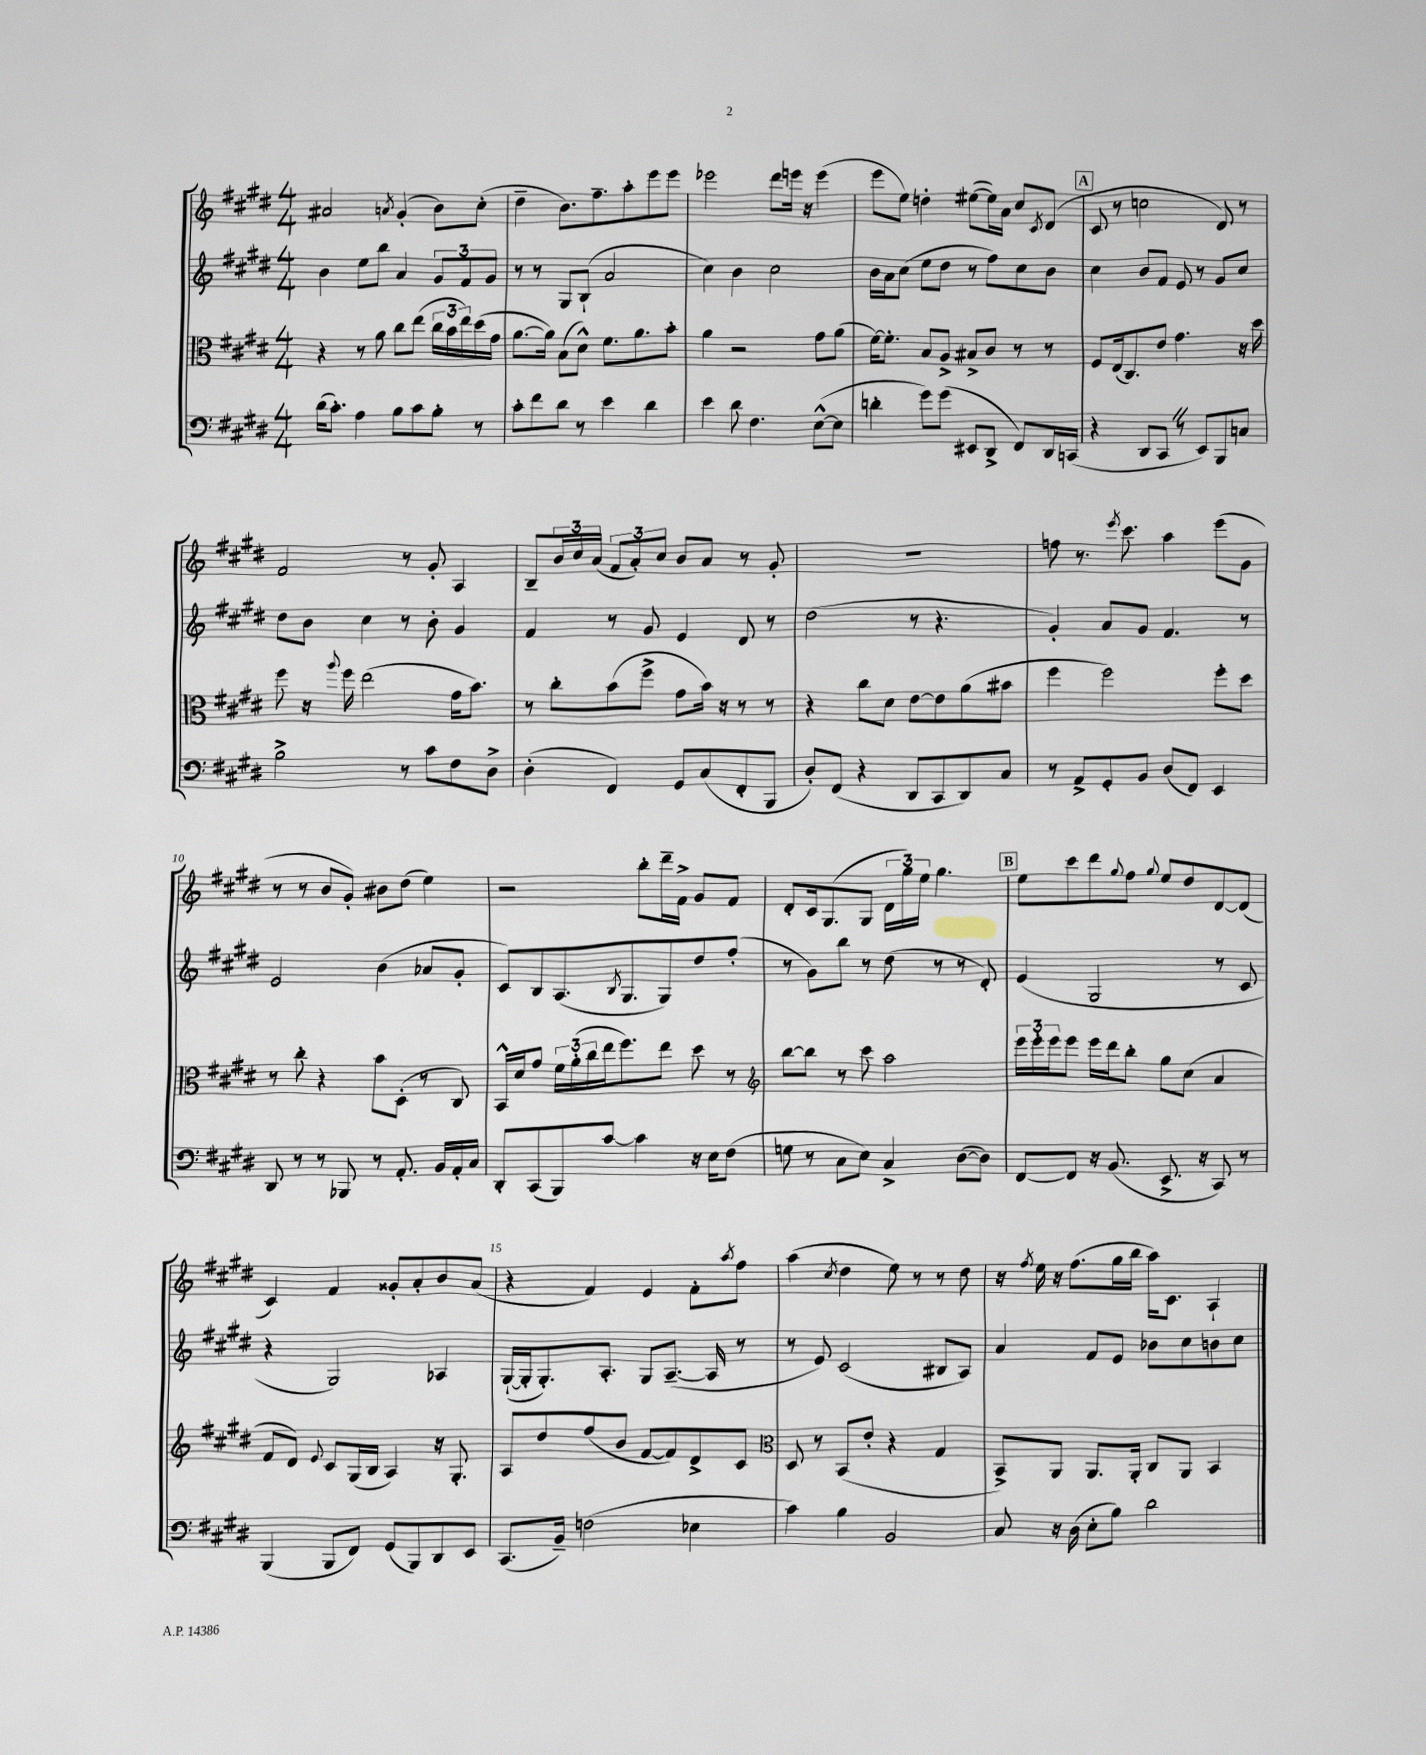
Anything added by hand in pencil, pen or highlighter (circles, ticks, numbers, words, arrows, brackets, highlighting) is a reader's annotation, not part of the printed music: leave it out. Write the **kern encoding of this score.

**kern	**kern	**kern	**kern
*part4	*part3	*part2	*part1
*staff4	*staff3	*staff2	*staff1
*clefF4	*clefC3	*clefG2	*clefG2
*k[f#c#g#d#]	*k[f#c#g#d#]	*k[f#c#g#d#]	*k[f#c#g#d#]
*M4/4	*M4/4	*M4/4	*M4/4
=1	=1	=1	=1
(16d#\KL	4r	4b\	2a#X/
8.c#'\J)	.	.	.
4A\	8r	8ee\L	.
.	8a\	8bb\J	.
.	.	.	8qan/
8B\L	8cc#\L	4a/	(4g#'/
8c#\	(8ee\J	.	.
8B'\J	24cc#\LL	12g#/L	8b\L)
.	24b\	.	.
.	24ee\)	12f#/	.
8r	(16dd#\	.	(8cc#'\J
.	.	12g#/J	.
.	16g#\JJ	.	.
=2	=2	=2	=2
8c#'\L	[8.a\L	8r	4dd#~\
8f#\	.	8r	.
.	16a\Jk])	.	.
8d#\J	(8B\L	8G#/L	8.b\L)
8r	8d#^^\J)	(8B`/J	.
.	.	.	8.ff#~\
4e\	8.f#\L	2a/	.
.	.	.	8aa'\
.	8.a\	.	.
4d#\	.	.	8eee\
.	8b'\J	.	8eee\J
=3	=3	=3	=3
4e\	4a\	4cc#\)	2eee-X\
8d#\	2r	4b\	.
4.F#\	.	.	.
.	.	2cc#\	8ddd#\L
.	.	.	16eeen\Jk
.	.	.	16r
([8E^^\L	8g#\L	.	(4eee\
8E\J]	(8a\J	.	.
=4	=4	=4	=4
4dn'\	[16f#\KL)	16b\LL	8eee\L
.	8.f#'\J]	16a\J	.
.	.	(8cc#\J	8ee\J)
8g#\L)	8B/L	8ee\L	4ddn'\
(8g#\J	8A^/J	8dd#\J	.
8EE#X/L	8B#X^/L	8r	([8ee#X\L
8DD#^/J	8c#/J	8ff#\L)	16ee#\L])
.	.	.	16a\JJ
8FF#/L)	8r	8cc#\	8cc#/L
.	.	.	8qc#/
16DD#/L	8r	8b\J	(8d#/J
(16CCn/JJ	.	.	.
!!LO:REH:place=s1:t=A
=5	=5	=5	=5
4r	8F#/L	4cc#\	8c#/
.	(16E/k	.	8r
.	8.C#/)	.	.
8DD#/L	.	8b/L	2ccn\
8CC#Z/J	8e/J	8f#/J	.
8r	4.g#\	8e/	.
8EE/L)	.	8r	.
8BBB/	.	8g#/L	8d#/)
8Cn/J	16r	8cc#/J	8r
.	16dd#\	.	.
!!LO:LB:g=z
=6	=6	=6	=6
2B^\	8ff#\	8dd#\L	2f#/
.	16r	8b\J	.
.	8qqaa/	.	.
.	16ff#\	.	.
.	(2ee\	4cc#\	.
8r	.	8r	8r
8c#\L	.	8b'\	8g#'/
8F#\	16g#\KL	4g#/	4A/
.	8.b\J)	.	.
8D#^\J	.	.	.
=7	=7	=7	=7
(4D#'\	8r	4f#/	8B~/L
.	8cc#'\L	.	24b/L
.	.	.	24cc#/
.	.	.	(24a/JJ
4FF#/)	(8b\	8r	12f#/L
.	.	.	12a'/)
.	8ff#^\J	8g#/	.
.	.	.	12cc#/J
8GG#/L	8g#\L	4e/	8b/L
(8C#/	16b\Jk)	.	8a/J
.	16r	.	.
8FF#'/	8r	8d#/	8r
8BBB/J	8r	8r	8g#'/
=8	=8	=8	=8
8D#'/L)	4r	(2dd#\	1r
(8FF#/J	.	.	.
4r	8cc#\L	.	.
.	8d#\J	.	.
8DD#/L	[8e\L	8r	.
8CC#/	8e\]	4.r	.
8DD#/)	(8a\	.	.
8C#/J	8b#X\J	.	.
=9	=9	=9	=9
8r	4ff#\	4g#'/)	8ffn\
8AA^/L	.	.	8.r
8GG#'/	2ff#\)	8a/L	.
.	.	.	8qeee/
.	.	.	8.ccc#\
8BB/J	.	8g#/J	.
(8D#/L	.	4.f#/	4aa\
8FF#/J)	.	.	.
4EE/	8ff#'\L	.	(8eee\L
.	8dd#\J	8r	8g#\J
!!LO:LB:g=z
=10	=10	=10	=10
8DD#/	8r	2e/	8r
8r	8cc#'\	.	8r
8r	4r	.	8b/L
8BBB-X/	.	.	8g#'/J)
8r	8b\L	(4b\	8b#X\L
8.AA'/	(8D#'\J	.	(8dd#\J
.	8r	8a-X/L	4ee\)
16BB/LL	.	.	.
16AA'/	8C#/)	8g#'/J	.
16C#/JJ	.	.	.
=11	=11	=11	=11
8DD#'/L	16BB^^/LL	8c#/L)	2r
.	16d#/J	.	.
(8CC#/	8g#/J	8B/	.
8BBB/)	24f#\LL	(8.A/	.
.	(24a'\	.	.
.	24cc#\	.	.
[8c#/J	16ee\J	.	.
.	.	8qB/	.
.	8.ff#\)	8.G#/	.
4c#\]	.	.	8bb'\L
.	8ee\J	8G#/)	16ddd#~\L
.	.	.	16f#^\JJ
16r	8dd#\	8dd#/	8g#/L
16E\KL	.	.	.
(8F#\J	8r	(8ff#'/J	8f#/J
=12	=12	=12	=12
*	*clefG2	*	*
8Gn\	[8bb\L	8r	8d#'/L
8r	8bb\J]	8g#\L)	16c#/k
.	.	.	(8.G#/
8C#\L	8r	8bb\J	.
8E\J)	8ccc#\	8r	8G#/J
4C#^/	2aa\	(8dd#\	24d#\LL
.	.	.	24gg#\)
.	.	.	24ee\JJ
.	.	8r	4.gg#\
([8D#\L	.	8r	.
8D#\J])	.	8d#'/)	.
!!LO:REH:place=s1:t=B
=13	=13	=13	=13
[8FF#/L	24eee\LL	(4e/	8ee\L
.	24eee'\	.	.
.	24eee\J	.	.
8FF#/J]	8eee\J	.	8ccc#\
16r	16eee\LL	2G#/	8ddd#\
(8.BB/	16ddd#\J	.	.
.	.	.	8qqgg#/
.	8bb'\J	.	8ff#\J
.	.	.	8qqgg#/
8.EE^/	8gg#\L	.	8ee/L
.	(8cc#\J	.	8dd#/
16r	.	.	.
8CC#/)	4a/	8r	[8d#/
8r	.	8c#/	(8d#/J]
!!LO:LB:g=z
=14	=14	=14	=14
(4BBB/	8f#/L	4r	4c#/)
.	8d#/J)	.	.
.	8qqe/	.	.
8BBB/L	8c#/L	2G#/)	4f#/
8FF#/J)	(16G#/L	.	.
.	16B/JJ	.	.
(8GG#/L	4A/)	.	8g##X'/L
8BBB/)	.	.	8a'/
8DD#/	16r	4A-X/	8b/
.	8.G#'/	.	.
8EE/J	.	.	(8a/J
=15	=15	=15	=15
(8.CC#/L	8A/L	([16G#`/LL	4r
.	.	16G#'/J]	.
.	8dd#/	8.G#'/)	.
16BB~/Jk)	.	.	.
(2Fn\	(8ff#/	.	4f#/)
.	.	8.A'/J	.
.	8b/J	.	.
.	[8f#/L	8G#/L	4e/
.	8f#/])	([8.A~/J	.
4E-X\	8d#^/	.	8f#'\L
.	.	16A/]	.
.	.	.	8qaa/
.	8c#/J	8r	8ff#\J
=16	=16	=16	=16
*	*clefC3	*	*
4c#\)	8D#/	8r	(4aa\
.	8r	8e/)	.
.	.	.	8qcc#/
4B\	(8BB/L	(2c#/	4dd#\
.	8e'/J	.	.
2BB/	4r	.	8ee\)
.	.	.	8r
.	4G#/	8B#X/L	8r
.	.	8A/J)	8dd#\
=17	=17	=17	=17
8C#/	8BB^/L)	4a/	16r
.	.	.	8qff#/
.	.	.	16ee\
16r	8AA/J	.	16r
(16D#\	.	.	(8.ff#\L
8E'\L	8.AA/L	8f#/L	.
8B\J)	.	8e/J	16gg#\L
.	16AA'/Jk	.	16bb\JJ
2d#\	8C#/L	8b-X\L	16aa\KL)
.	.	.	8.c#\J
.	8AA/J	8cc#\	.
.	4BB/	8bn\	4A`/
.	.	8cc#\J	.
==	==	==	==
*-	*-	*-	*-
